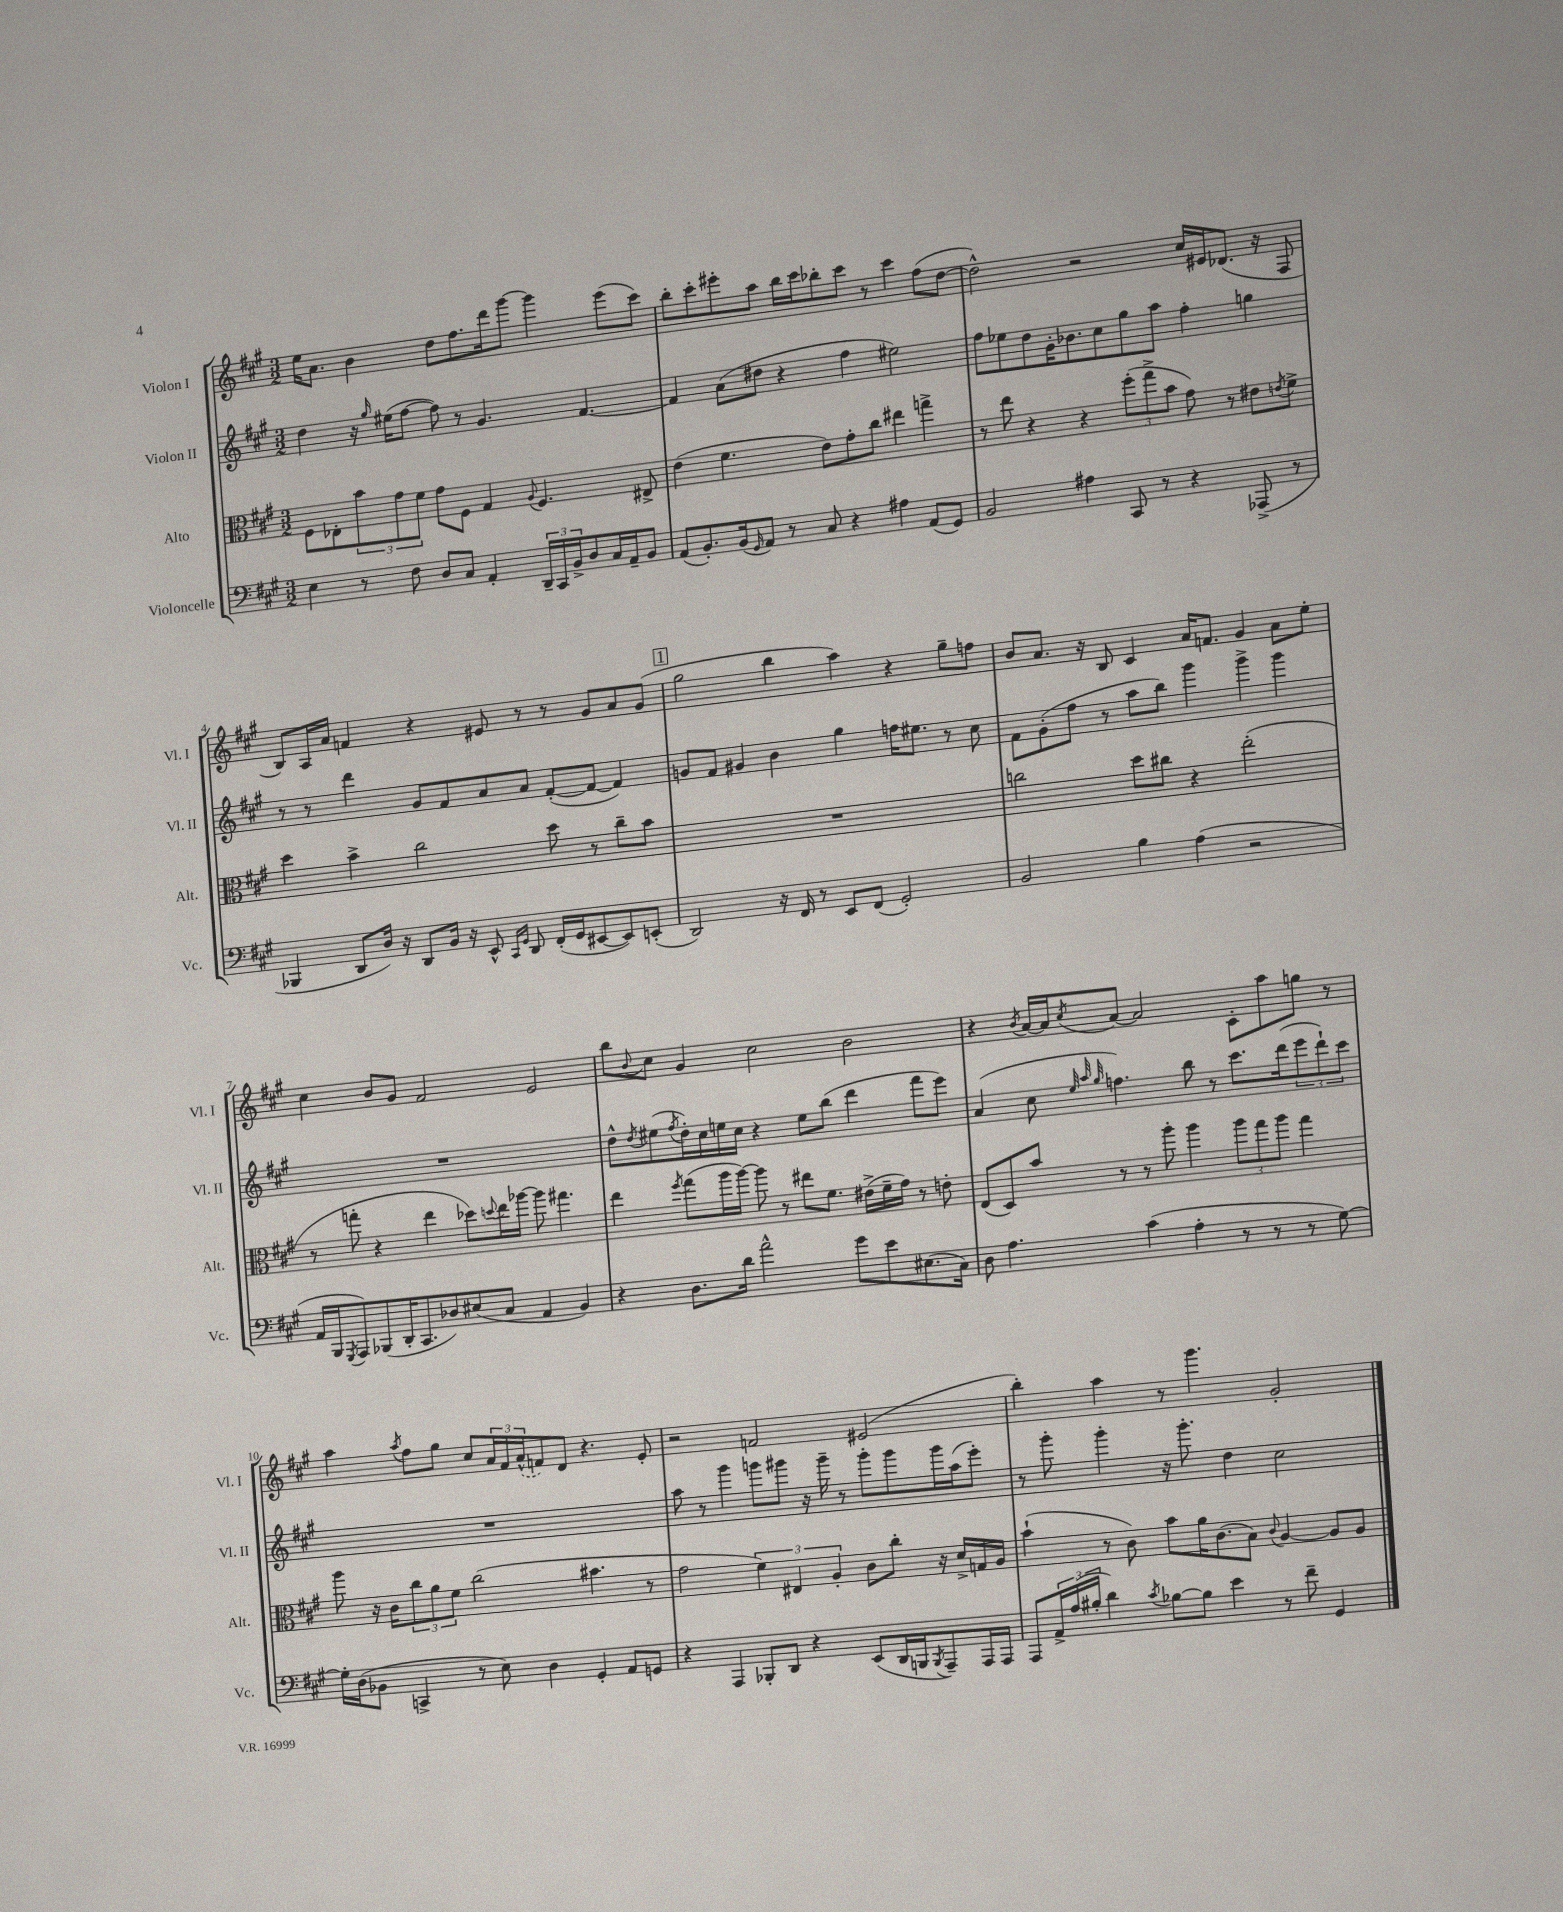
<<
\new StaffGroup <<
\new Staff = "s0" \with { instrumentName = "Violon I" shortInstrumentName = "Vl. I" } {
    \clef treble \key a \major \numericTimeSignature \time 3/2
    e''16 a'8. b'4 d''8 fis''8. d'''16 gis'''8~ gis'''4 e'''8( cis'''8) |
    b''8-. cis'''8-. eis'''8-. a''8 b''16 cis'''16 bes''8-. cis'''8 r8 cis'''4 fis''8( d''8~ |
    d''2-^) r2 cis''16 eis'16 des'8.( r16 fis8 |
    b8) a16 a'16 f'4 r4 eis'8 r8 r8 gis'8 a'8 gis'8( |
    \mark \markup { \box "1" } gis''2 b''4 a''4) r4 gis''8-- f''8 |
    b'8 a'8. r16 b8 cis'4 a'16 f'8. gis'4 a'8 e''8-. |
    cis''4 b'8 gis'8 fis'2 e'2 |
    b''8 \appoggiatura { b'8 } cis''8 gis'4 cis''2 b'2 |
    r4 \acciaccatura { b'8 } a'16~ a'16 \acciaccatura { cis''8 } a'8~ a'2 cis'8-. a''8 g''8 r8 |
    a''4 \acciaccatura { a''8 } fis''8 gis''8 cis''8 \tuplet 3/2 { a'16 fis'16 \once \slurDashed a'16-^( } f'8) d'8 r4. e'8-. |
    r2 f'2 eis'2( |
    b''4-.) a''4 r8 gis'''4. gis'2-. \bar "|." |
}
\new Staff = "s1" \with { instrumentName = "Violon II" shortInstrumentName = "Vl. II" } {
    \clef treble \key a \major \numericTimeSignature \time 3/2
    d''4 r16 \grace { gis''16 } eis''16( fis''8~ fis''8) r8 gis'4. fis'4.~ |
    fis'4 a'8( dis''8 r4 fis''4 eis''2) |
    fis''8 ees''8 d''8 gis'16-. bes'8. cis''8 gis''8 a''8 fis''4-. g''4 |
    r8 r8 d'''4 gis'8 fis'8 a'8 a'8 fis'8~-.( fis'8~ fis'4) |
    \mark \markup { \box "1" } g'8 fis'8 gis'4 b'4 gis''4 f''16 eis''8. r8 cis''8 |
    fis'8 gis'8-.( fis''8 r8 a''8 b''8) gis'''4 gis'''4-> gis'''4 |
    R1. |
    d''8-^ \acciaccatura { d''8 } eis''8( \acciaccatura { fis''8 } d''16-.) cis''16 e''16 cis''16 r4 e''8 b''8( d'''4 fis'''8 e'''8) |
    a'4( cis''8 \grace { e''32 a''32 gis''32 } f''4.) b''8 r8 cis'''8. d'''16( \tuplet 3/2 { e'''8 d'''8-!) cis'''8 } |
    R1. |
    a''8 r8 gis'''4 g'''8 gis'''8 r16 gis'''16-- r8 gis'''8-. gis'''8 gis'''16 a''16( e'''8-.) |
    r8 gis'''8-. gis'''4-. r16 gis'''8.-. d''4 cis''2 \bar "|." |
}
\new Staff = "s2" \with { instrumentName = "Alto" shortInstrumentName = "Alt." } {
    \clef alto \key a \major \numericTimeSignature \time 3/2
    fis8 ees8-. \tuplet 3/2 { b'8 gis'8 fis'8 } gis'8 fis8 gis4 \appoggiatura { a8 } fis4. eis8-> |
    e'4( fis'4. e'8) gis'8-. cis''8 eis''4 g''4-> |
    r8 e''8 r4 r4 \tuplet 3/2 { fis''8-.( gis''8-> b'8 } gis'8) r8 eis'8 \acciaccatura { e'8 } fis'8-> |
    d''4 b'4-> cis''2 d''8 r8 cis''8-- b'8 |
    \mark \markup { \box "1" } R1. |
    c''2 d''8 cis''8 r4 e''2-.( |
    r8 g''8-. r4 e''4 des''8) \appoggiatura { d''8 } e''16 aes''16~ aes''8 gis''4. |
    e''4 \acciaccatura { fis''8 } gis''8( a''16 a''16~) a''8 r8 eis''8 fis'8. eis'16->( fis'16-- gis'16) r8 e'8-. |
    e8( d8) b'8 r8 r8 a''8-. a''4 \tuplet 3/2 { a''8 gis''8 a''8 } gis''4 |
    a''8 r16 cis'16 \tuplet 3/2 { cis''8 a'8 fis'8 } cis''2( bis'4. r8 |
    gis'2 \tuplet 3/2 { fis'4) eis4 a4-. } cis'8 cis''8-. r16 d'16-> g16 a16 |
    b'4-!( r8 cis'8) b'8 a'16 cis'8.( b8) \appoggiatura { cis'8 } a4~ a8 a8 \bar "|." |
}
\new Staff = "s3" \with { instrumentName = "Violoncelle" shortInstrumentName = "Vc." } {
    \clef bass \key a \major \numericTimeSignature \time 3/2
    e4 r8 fis8 d8 cis8 a,4-. \tuplet 3/2 { d,16-- cis,16 b,16-> } d8 cis16 a,16-- b,8 |
    a,8( b,8.-.) b,16( \grace { gis,16 } a,8) r8 cis8 r4 ais4 a,8( gis,8) |
    b,2 ais4 cis,8 r8 r4 aes,,8->( r8 |
    bes,,4 d,8 d16) r16 d,8 b,16 r16 e,8-^ \grace { cis,16 gis,16 } d,8 fis,16-.( gis,16 eis,8~ eis,8) e,8-.( |
    \mark \markup { \box "1" } d,2) r16 fis,16 r8 e,8 fis,8( gis,2-.) |
    b,2 b4 a4( r2 |
    a,16 b,,16 \acciaccatura { gis,,8 } a,,8) bes,,8( d,16-. cis,8. des8) eis8( cis8 a,4 b,4) |
    r4 d8. d'16 a'2-^ gis'8 e'8 eis8.( cis16) |
    d8 a4. cis'4( a4-. r8 r8 r8 gis8~) |
    gis16-. d16( bes,8 c,4-> r8 e8) d4 gis,4-. a,8 g,8 |
    r4 a,,4 bes,,8-. d,8 r4 e,8( d,16 b,,16 \acciaccatura { b,,8 } a,,8--) a,,16 a,,16 |
    a,,8 \tuplet 3/2 { a,16-> a16( bis16-. } d'4) \acciaccatura { cis'8 } bes8~ bes8 e'4 r8 fis'8-- gis,4 \bar "|." |
}
>>
>>
